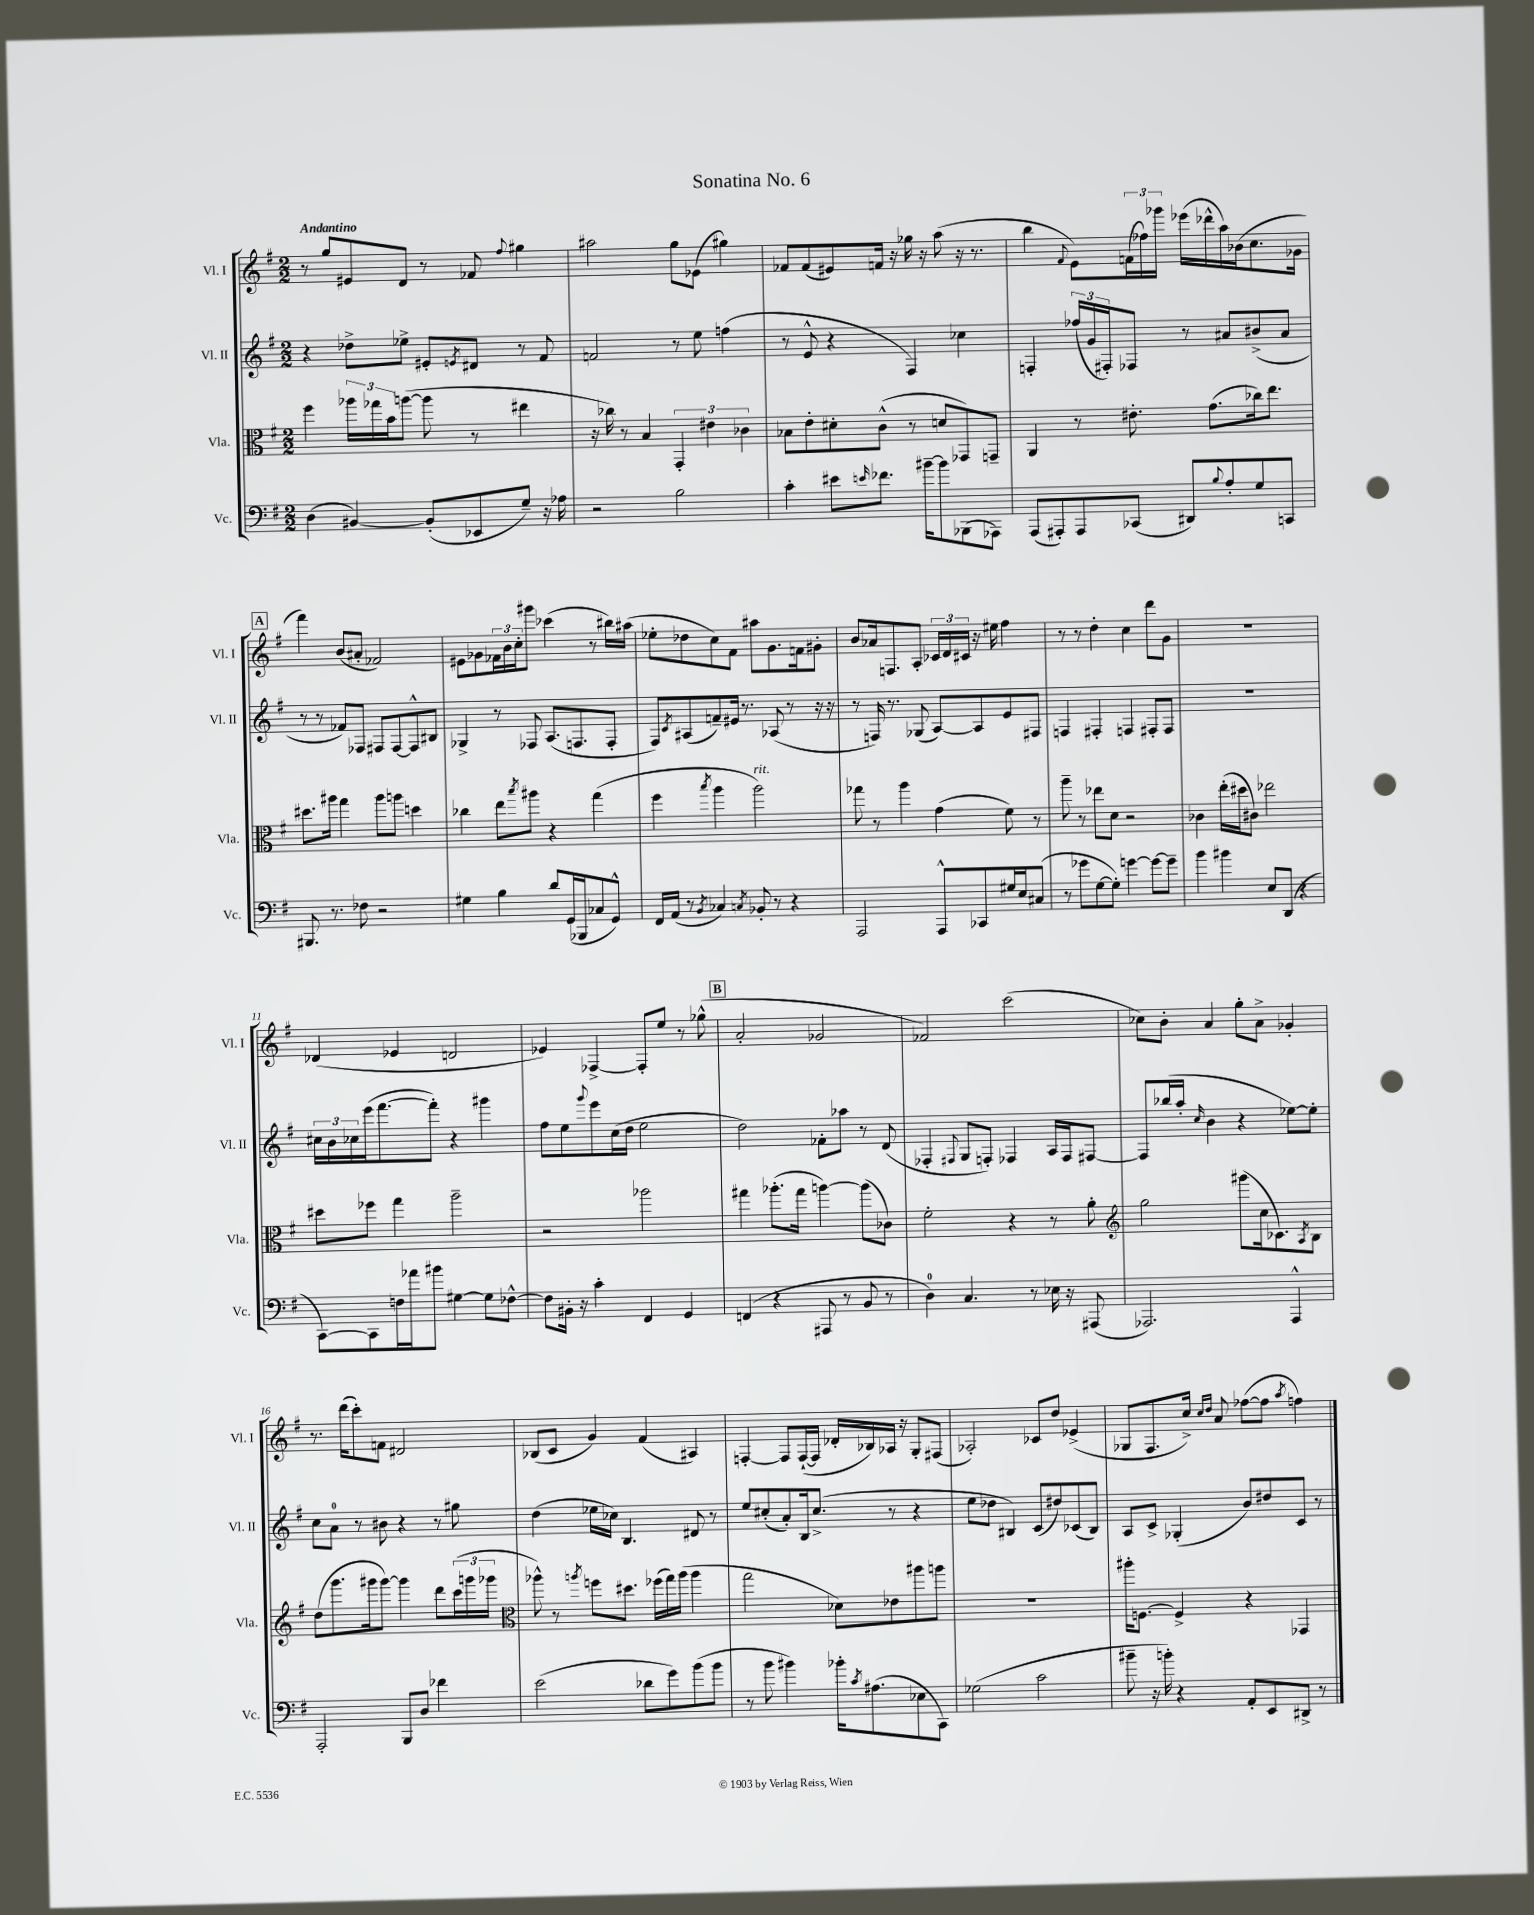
\header { title = "Sonatina No. 6" }
<<
\new StaffGroup <<
\new Staff = "s0" \with { instrumentName = "Vl. I" shortInstrumentName = "Vl. I" } {
    \clef treble \key g \major \numericTimeSignature \time 2/2 \tempo "Andantino"
    r8 g''8 eis'8 d'8 r8 fes'8 \appoggiatura { fis''8 } gis''4 |
    ais''2 g''8 ees'8( gis''4) |
    fes'8 fes'8( eis'8) f'16 r16 ges''16 r16 a''8( r16 r8. |
    b''4 \appoggiatura { fis'8 } e'8) \tuplet 3/2 { f'16( fes''16) ges'''16 } ees'''16( des'''16-^ a''16) bes'16( c''8. ges'16 |
    \mark \markup { \box "A" } fis'''4) b'8( ais'8-. fes'2) |
    eis'8 ges'8 \tuplet 3/2 { fes'16 b'16 c''16-. } gis'''8 ces'''4( r8 bis''16) ais''16( |
    ees''8-. des''8 c''8) fis'8 ais''8 g'8. f'16 gis'8-. |
    b'8 aes'16 f8. a8-. \tuplet 3/2 { ces'16 d'16 cis'16 } r16 eis''16 fis''4 |
    r8 r8 d''4-. c''4 d'''8 g'8 |
    R1 |
    des'4( ees'4 d'2 |
    ees'4) fes4~-> fes8-. e''8 r8 ges''8-^( |
    \mark \markup { \box "B" } a'2-. ges'2 |
    fes'2) c'''2( |
    ces''8) b'8-. a'4 g''8-. a'8-> ges'4-. |
    r8. d'''16( c'''8-.) f'8 dis'2 |
    bes8( c'8 g'4) fis'4( ais4) |
    f4~-. f8 f16~-!( f16 des'16-. bes16) aes16 r16 g8-. fis8( |
    aes2-.) ces'8 d''8 ees'4->( |
    ges8 fis8. c''16->) \grace { c''16 d''16 } a'8 fes''8~( fes''8 \acciaccatura { a''8 } f''4) \bar "|." |
}
\new Staff = "s1" \with { instrumentName = "Vl. II" shortInstrumentName = "Vl. II" } {
    \clef treble \key g \major \numericTimeSignature \time 2/2
    r4 des''8-> ees''8-> eis'8-. \acciaccatura { e'8 } dis'8 r8 fis'8 |
    f'2 r8 e''8 f''4( |
    r8 e'8-^ r4 fis4) ces''4 |
    f4-. \tuplet 3/2 { fes''16( g'16 fis16-.) } fes8 r8 ais'8 bis'8->( ais'8 |
    \mark \markup { \box "A" } r8 r8 fes'8) fes8 fis8 fis8~ fis8-^ bis8 |
    ges4-> r8 fes8 a8.( f8. f8-. |
    fis8) \acciaccatura { c'8 } ais8( f'8--) eis'16 r8. aes8( r8 r16 r16 |
    r8 f16) r8. ges8( a8~) a8 e'8 fis8 |
    f4 fis4-. f4 fis8-. fis8 |
    R1 |
    \tuplet 3/2 { cis''16 b'16 ces''16 } e'''16( fis'''8.~ fis'''8-.) r4 gis'''4 |
    fis''8 e''8 \appoggiatura { g'''8 } e'''8 c''16( d''16 e''2 |
    \mark \markup { \box "B" } d''2) fes'8-. aes''8 r8 d'8( |
    fes4-. \appoggiatura { fis8 } g8 f8-.) fes4 a16 fes16 fis8~ |
    fis8 bes''16( a''16-. \grace { c''16 } b'4 r4 ees''8~) ees''8-. |
    c''8 a'8-0 r8 bis'8 r4 r8 gis''8 |
    d''4( ees''16 ces''16) b4. dis'8 r8 |
    e''8 cis''8-.( a'8-.) b16 cis''8.->( r8 r4 |
    e''8 des''8 bis4) c'8( dis''8) ces'8( bis8) |
    a8 c'8-> ges4-.( b'8) dis''8 c'8 r8 \bar "|." |
}
\new Staff = "s2" \with { instrumentName = "Vla." shortInstrumentName = "Vla." } {
    \clef alto \key g \major \numericTimeSignature \time 2/2
    fis''4 \tuplet 3/2 { aes''16 ges''16 b'16 } a''8~( a''8 r8 eis''4 |
    r16 ces''16) r8 b4 \tuplet 3/2 { g,4-. eis'4 ces'4 } |
    bes8 e'8-. dis'8-. c'8-^( r8 d'8 ges,8) g,8-- |
    a,4 r8 eis'8.-. g'8.( ces''16) e''8. |
    \mark \markup { \box "A" } dis''8. ais''16 g''4 ais''8 a''8 d''4 |
    ces''4 e''8 \acciaccatura { b''8 } ais''8 r4 g''4( |
    fis''4 \acciaccatura { b''8 } a''4 a''2^\markup { \italic "rit." }) |
    ges''8 r8 a''4 g'4( fis'8) r8 |
    a''8-- r8 ees''8 d'8 r2 |
    ces'4 e''16-.( dis''16 cis'8) ees''2 |
    dis''8 fes''8 g''4 a''2-- |
    r2 aes''2 |
    \mark \markup { \box "B" } gis''4 aes''8.-.( gis''16 a''4~) a''8( ces'8) |
    fis'2-. r4 r8 a'8-. |
    \clef treble g''2 gis'''8( c''16 ces'8.) \acciaccatura { a8 } b8 |
    d''8( g'''8. gis'''16 gis'''8~) gis'''4 d'''8 \tuplet 3/2 { c'''16( g'''16 ges'''16 } |
    \clef alto aes''8-^) r8 \acciaccatura { a''8 } f''8 dis''8. fes''16( g''16) a''16( a''4 |
    g''2 des'8) ees'8 ais''8 a''8 |
    R1 |
    ais''16-. f8.~ f4-> r4 ges,4 \bar "|." |
}
\new Staff = "s3" \with { instrumentName = "Vc." shortInstrumentName = "Vc." } {
    \clef bass \key g \major \numericTimeSignature \time 2/2
    d4( bis,4~) bis,8-.( ees,8 g8--) r16 aes16 |
    r2 b2 |
    c'4-. eis'8 \grace { e'16 } fes'8. bis'16~-- bis'8 bes,,8( aes,,8) |
    a,,8( ais,,8-.) ais,,8 ces,8( dis,8) \appoggiatura { b8 } a8-. g8 c,8 |
    \mark \markup { \box "A" } bis,,8. r8. fes8 r2 |
    gis4 b4 d'8 g,16( bes,,16 ces8 g,8-^) |
    fis,16 a,16( r8 \acciaccatura { b,8 } ces4) \acciaccatura { c8 } bes,8-. r8 r4 |
    a,,2 a,,8-^ ces,8 gis16 e16 cis8( |
    r8 ges'8 g8~ g8-.) g'4~ g'8~ g'8-- |
    b'4 bis'4 e8 d,8( r4 |
    c,8~) c,8 f16 aes'16 bis'8 gis4~ gis8 fes8~-^ |
    fes8 bis,16-. r16 c'4-. fis,4 g,4 |
    \mark \markup { \box "B" } f,4( r4 ais,,8 r8 b,8 r8 |
    d4-0) c4. r8 ees16 r16 ais,,8( |
    aes,,2.) aes,,4-^ |
    a,,2-. b,,8 d8 fes'4 |
    e'2( des'8 g'8) b'8( b'8 |
    r8 b'8 bis'4) bes'16-. \acciaccatura { c'8 } ais8.( ees8 c,8) |
    ges2( c'2 |
    bis'8-- r16 b'16-.) r4 a,8-. e,8 dis,8-> r8 \bar "|." |
}
>>
>>
